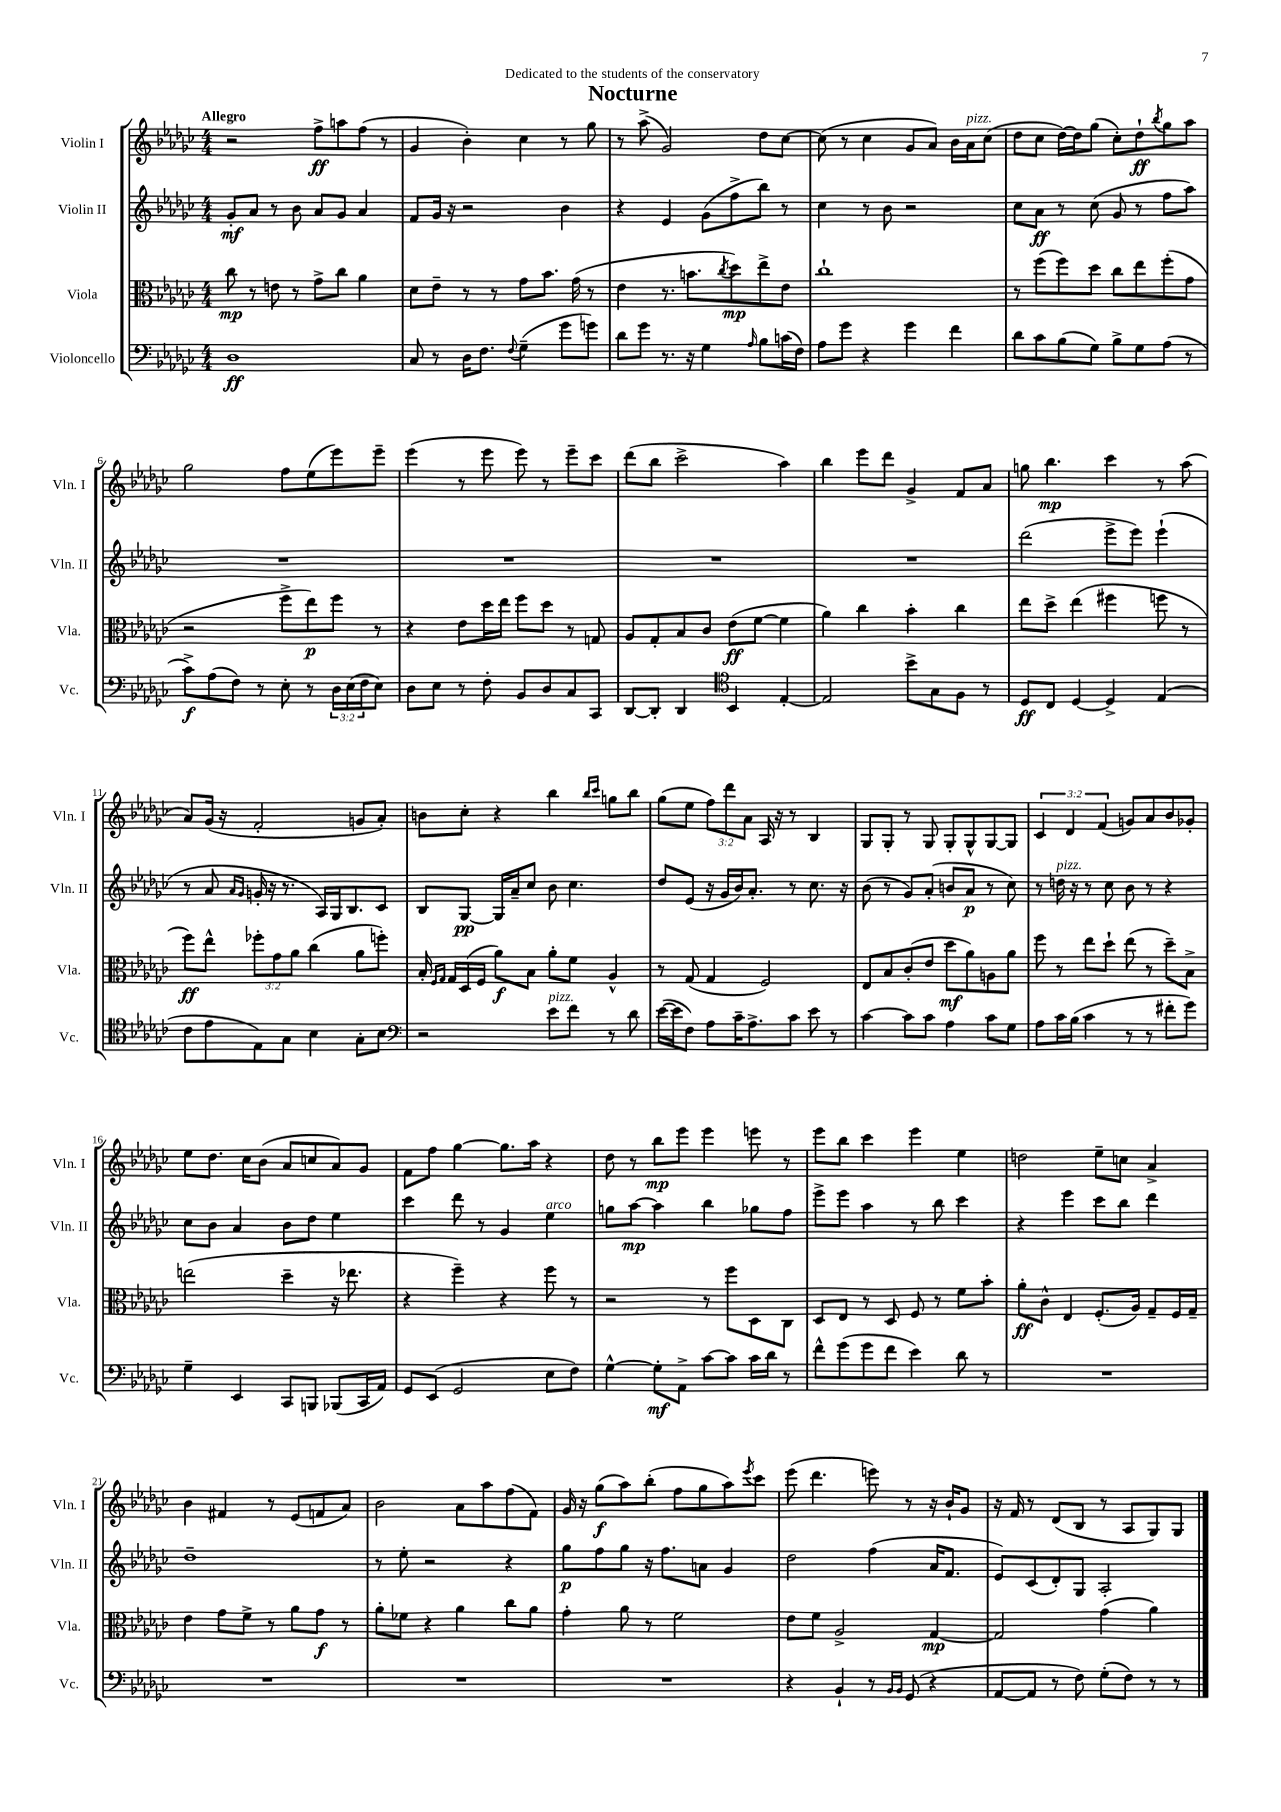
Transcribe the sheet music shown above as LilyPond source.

\header { title = "Nocturne" dedication = "Dedicated to the students of the conservatory" }
<<
\new StaffGroup <<
\new Staff = "s0" \with { instrumentName = "Violin I" shortInstrumentName = "Vln. I" } {
    \clef treble \key ges \major \numericTimeSignature \time 4/4 \override Staff.TupletNumber.text = #tuplet-number::calc-fraction-text \tempo "Allegro"
    r2 f''8->\ff a''8 f''8( r8 |
    ges'4 bes'4-.) ces''4 r8 ges''8 |
    r8 aes''8->( ges'2) des''8 ces''8~ |
    ces''8( r8 ces''4 ges'8 aes'8) bes'16 aes'16^\markup { \italic "pizz." } ces''8( |
    des''8 ces''8 des''16~) des''16 ges''8( ces''8-.) des''8-!\ff \acciaccatura { bes''8 } ges''8 aes''8 |
    ges''2 f''8 ees''8( ees'''8) ees'''8-- |
    ees'''4( r8 ees'''8 ees'''8) r8 ees'''8-- ces'''8 |
    des'''8( bes''8 ces'''2-> aes''4) |
    bes''4 ees'''8 des'''8 ges'4-> f'8 aes'8 |
    g''8 bes''4.\mp ces'''4 r8 aes''8( |
    aes'8) ges'16( r16 f'2-. g'8 aes'8-.) |
    b'8 ces''8-. r4 bes''4 \grace { bes''16 ces'''16 } g''8 bes''8 |
    ges''8( ees''8 \tuplet 3/2 { f''8) des'''8 aes'8 } aes16 r16 r8 bes4 |
    ges8 ges8-. r8 ges8 ges8-. ges8-^ ges8~ ges8 |
    \tuplet 3/2 { ces'4 des'4 f'4( } g'8) aes'8 bes'8 ges'8-. |
    ees''8 des''8. ces''16 bes'8( aes'8 c''8 aes'8) ges'8 |
    f'8 f''8 ges''4~ ges''8. aes''16 r4 |
    des''8 r8 bes''8\mp ees'''8 ees'''4 e'''8 r8 |
    ees'''8 bes''8 ces'''4 ees'''4 ees''4 |
    d''2 ees''8-- c''8 aes'4-> |
    bes'4 fis'4 r8 ees'8( f'8 aes'8) |
    bes'2 aes'8 aes''8 f''8( f'8) |
    ges'16 r16 ges''8\f( aes''8) bes''8-.( f''8 ges''8 aes''8) \acciaccatura { ees'''8 } ces'''8 |
    ees'''8( des'''4. e'''8) r8 r16 bes'16-! ges'8 |
    r16 f'16 r8 des'8( bes8 r8 aes8 ges8) ges8 \bar "|." |
}
\new Staff = "s1" \with { instrumentName = "Violin II" shortInstrumentName = "Vln. II" } {
    \clef treble \key ges \major \numericTimeSignature \time 4/4
    ges'8-.\mf aes'8 r8 bes'8 aes'8 ges'8 aes'4 |
    f'8 ges'16 r16 r2 bes'4 |
    r4 ees'4 ges'8( f''8-> bes''8) r8 |
    ces''4 r8 bes'8 r2 |
    ces''8 aes'8\ff r8 ces''8( ges'8 r8 f''8 aes''8) |
    R1 |
    R1 |
    R1 |
    R1 |
    des'''2( ees'''8-> ees'''8) ees'''4-!( |
    r8 aes'8 \grace { aes'16 ges'16 } g'16-. r16 r8. aes16) ges16 bes8. ces'8 |
    bes8 ges8~\pp ges16 aes'16-- ces''8 bes'8 ces''4. |
    des''8 ees'8( r16 ges'16 bes'16) aes'8.-. r8 ces''8. r16 |
    bes'8( r8 ges'8) aes'8-.( b'8 aes'8\p r8 ces''8) |
    r8 d''16^\markup { \italic "pizz." } r16 r8 ces''8 bes'8 r8 r4 |
    ces''8 bes'8 aes'4 bes'8 des''8 ees''4 |
    ces'''4 des'''8 r8 ges'4 ees''4^\markup { \italic "arco" } |
    g''8 aes''8~\mp aes''4 bes''4 ges''8 f''8 |
    ees'''8-> ees'''8 aes''4 r8 bes''8 ces'''4 |
    r4 ees'''4 ces'''8 bes''8 des'''4 |
    des''1-- |
    r8 ees''8-. r2 r4 |
    ges''8\p f''8 ges''8 r16 f''8. a'8 ges'4 |
    des''2 f''4( aes'16 f'8. |
    ees'8) ces'8( des'8-.) ges8 aes2-. \bar "|." |
}
\new Staff = "s2" \with { instrumentName = "Viola" shortInstrumentName = "Vla." } {
    \clef alto \key ges \major \numericTimeSignature \time 4/4 \override Staff.TupletNumber.text = #tuplet-number::calc-fraction-text
    ces''8\mp r8 e'8 r8 ges'8-> ces''8 aes'4 |
    des'8 ees'8-- r8 r8 ges'8 bes'8. ges'16( r8 |
    ees'4 r8. b'8. \acciaccatura { ces''8 } des''8\mp) ees''8-> ees'8 |
    ces''1-! |
    r8 f''8( f''8) des''8 ces''8 ees''8 f''8-.( ges'8 |
    r2 f''8-> ees''8\p) f''8 r8 |
    r4 ees'8 des''16 ees''16 f''8 des''8 r8 g8 |
    aes8 ges8-. bes8 ces'8 ees'8\ff( f'8~ f'4 |
    aes'4) ces''4 bes'4-. ces''4 |
    ees''8 des''8-> ees''4( fis''4 f''8 r8 |
    f''8\ff) ees''8-^ \tuplet 3/2 { fes''8-. ges'8 aes'8 } ces''4( aes'8 f''8-.) |
    bes16-. \grace { f16 ges16 } ges16 des16( f16 aes'8\f) bes8 aes'8-. f'8 aes4-^ |
    r8 ges8( ges4 f2) |
    ees8 bes8 ces'8-.( ees'8 des''8\mf aes'8) a8 aes'8 |
    f''8 r8 ees''8 des''8-! ees''8( r8 des''8--) bes8-> |
    e''2( des''4-- r16 ees''8. |
    r4 f''4--) r4 f''8 r8 |
    r2 r8 f''8 des8 ces8 |
    des8 ees8 r8 des8 f8 r8 f'8 bes'8-. |
    aes'8-.\ff ces'8-^ ees4 f8.-.( aes16) ges8-- f16 ges16-- |
    ees'4 ges'8 f'8-> r8 aes'8 ges'8\f r8 |
    aes'8-. fes'8 r4 aes'4 ces''8 aes'8 |
    ges'4-. aes'8 r8 f'2 |
    ees'8 f'8 aes2-> ges4~\mp |
    ges2 ges'4( aes'4) \bar "|." |
}
\new Staff = "s3" \with { instrumentName = "Violoncello" shortInstrumentName = "Vc." } {
    \clef bass \key ges \major \numericTimeSignature \time 4/4 \override Staff.TupletNumber.text = #tuplet-number::calc-fraction-text
    des1\ff |
    ces8 r8 des16 f8. \appoggiatura { f8 } ges4--( ges'8 g'8) |
    des'8 ges'8 r8. r16 ges4 \grace { aes16 } bes8 c'16( f16) |
    aes8 ges'8 r4 ges'4 f'4 |
    des'8 ces'8 bes8( ges8) bes8-> ges8 aes8( r8 |
    ces'8->\f) aes8( f8) r8 ees8-. r8 \tuplet 3/2 { des16 ees16( f16 } ees8) |
    des8 ees8 r8 f8-. bes,8 des8 ces8 ces,8 |
    des,8~ des,8-. des,4 \clef tenor bes,4 ees4~-. |
    ees2 bes'8-> ges8 f8 r8 |
    des8\ff ces8 des4~ des4-> ees4( |
    ces'8 ees'8 ees8) ges8 bes4 ges8-. bes8 |
    \clef bass r2 ees'8^\markup { \italic "pizz." } f'8 r8 des'8 |
    ees'16~( ees'16 f8) aes8 ces'16-- aes8.-> ces'8 ees'8 r8 |
    ces'4~ ces'8 ces'8 aes4 ces'8 ges8 |
    aes8 ces'16 bes16( ces'4 r8 r8 fis'8-. ges'8) |
    ges4-- ees,4 ces,8 b,,8 bes,,8( ces,16 aes,16) |
    ges,8 ees,8( ges,2 ees8 f8) |
    ges4~-^ ges8-.\mf aes,8-> ces'8~ ces'8 ces'16 des'16 r8 |
    f'8-^ ges'8( ges'8 f'8 ees'4) des'8 r8 |
    R1 |
    R1 |
    R1 |
    R1 |
    r4 bes,4-! r8 \grace { bes,16 bes,16 } ges,8( r4 |
    aes,8~ aes,8 r8 f8) ges8-.( f8) r8 r8 \bar "|." |
}
>>
>>
